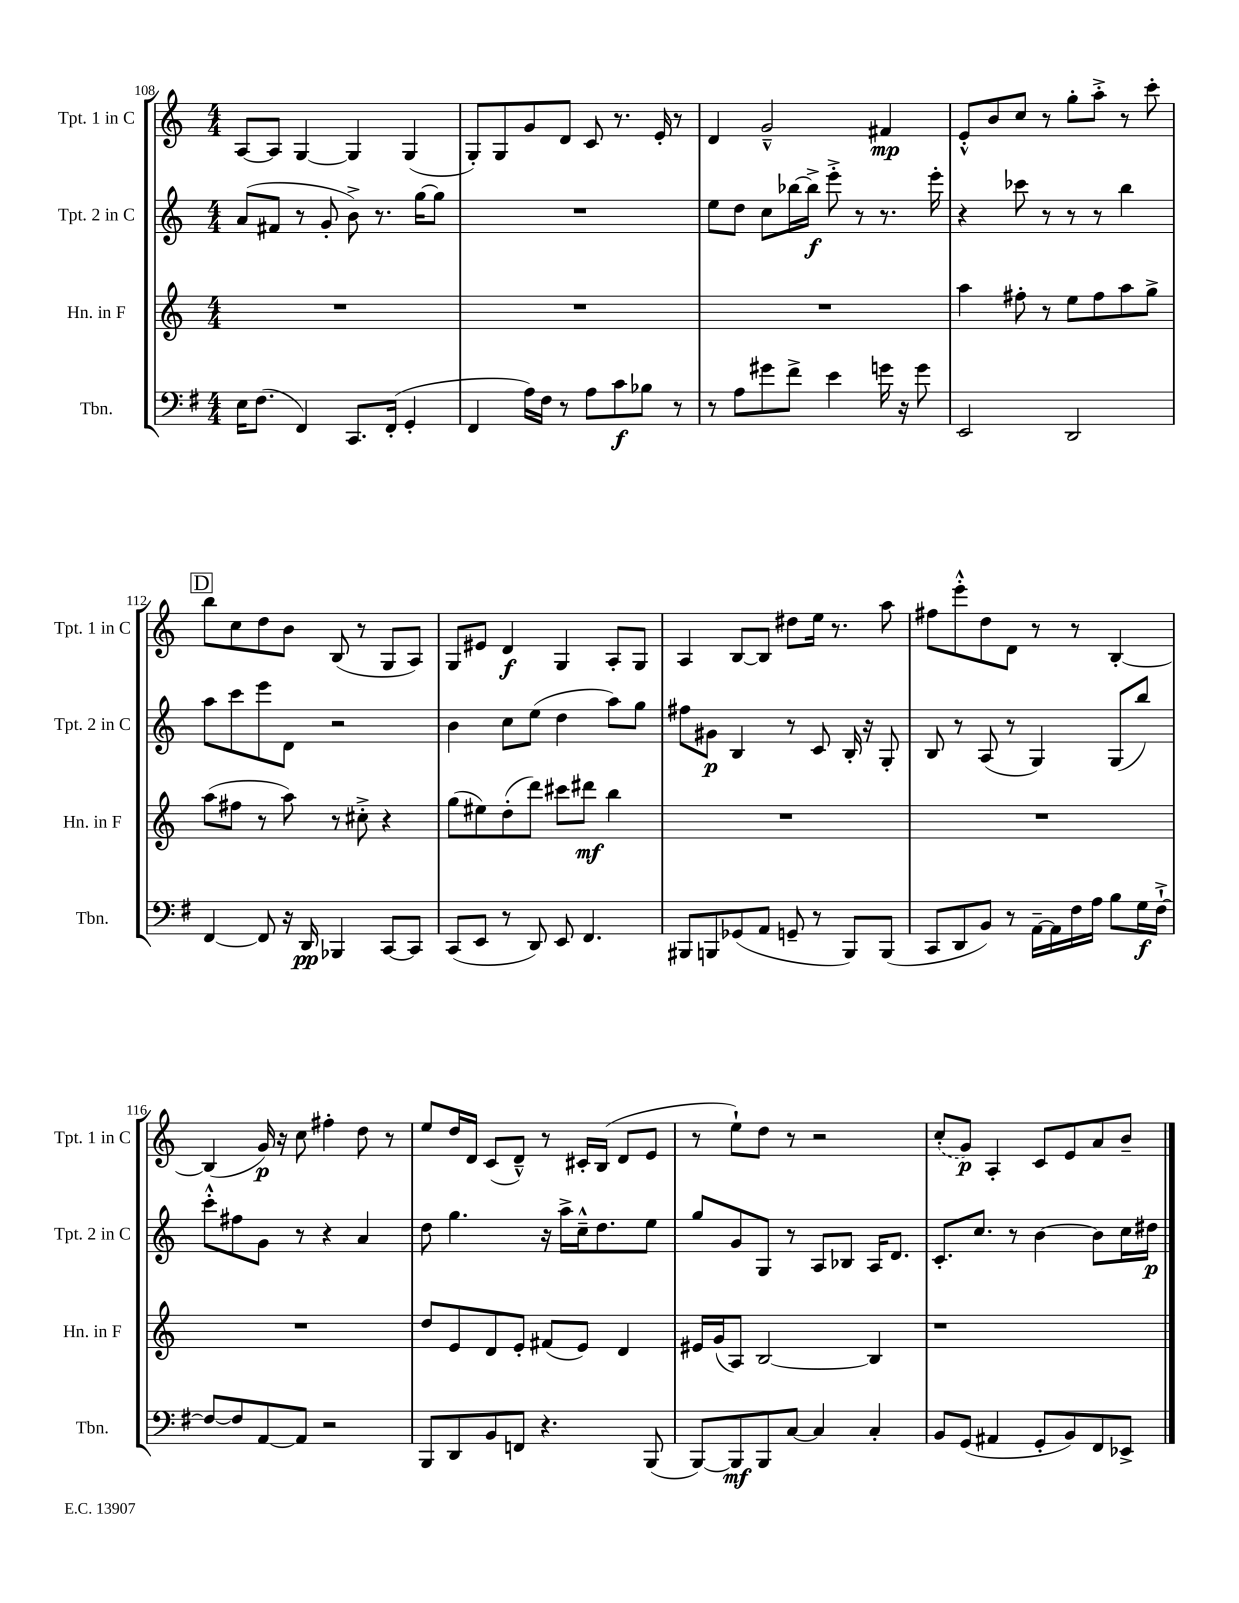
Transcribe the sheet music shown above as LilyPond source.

<<
\new StaffGroup <<
\new Staff = "s0" \with { instrumentName = "Tpt. 1 in C" shortInstrumentName = "Tpt. 1 in C" } {
    \clef treble \key c \major \numericTimeSignature \time 4/4
    a8~ a8 g4~ g4 g4( |
    g8-.) g8 g'8 d'8 c'8 r8. e'16-. r8 |
    d'4 g'2---^ fis'4\mp |
    e'8-.-^ b'8 c''8 r8 g''8-. a''8-.-> r8 c'''8-. |
    \mark \markup { \box "D" } b''8 c''8 d''8 b'8 b8( r8 g8 a8) |
    g8 eis'8 d'4\f g4 a8-. g8 |
    a4 b8~ b8 dis''8 e''16 r8. a''8 |
    fis''8 e'''8-.-^ d''8 d'8 r8 r8 b4~-. |
    b4( g'16\p) r16 c''8 fis''4-. d''8 r8 |
    e''8 d''16 d'16 c'8( d'8---^) r8 cis'16-. b16( d'8 e'8 |
    r8 e''8-!) d''8 r8 r2 |
    \once \slurDashed c''8-.( g'8\p) a4-. c'8 e'8 a'8 b'8-- \bar "|." |
}
\new Staff = "s1" \with { instrumentName = "Tpt. 2 in C" shortInstrumentName = "Tpt. 2 in C" } {
    \clef treble \key c \major \numericTimeSignature \time 4/4
    a'8( fis'8 r8 g'8-. b'8->) r8. g''16~ g''8 |
    R1 |
    e''8 d''8 c''8 bes''16~ bes''16->\f e'''8-.-> r8 r8. e'''16-. |
    r4 ces'''8 r8 r8 r8 b''4 |
    \mark \markup { \box "D" } a''8 c'''8 e'''8 d'8 r2 |
    b'4 c''8 e''8( d''4 a''8) g''8 |
    fis''8 gis'8\p b4 r8 c'8 b16-. r16 g8-. |
    b8 r8 a8( r8 g4) g8( b''8) |
    c'''8-.-^ fis''8 g'8 r8 r4 a'4 |
    d''8 g''4. r16 a''16-> c''16---^ d''8. e''8 |
    g''8 g'8 g8 r8 a8 bes8 a16 d'8. |
    c'8.-. c''8. r8 b'4~ b'8 c''16 dis''16\p \bar "|." |
}
\new Staff = "s2" \with { instrumentName = "Hn. in F" shortInstrumentName = "Hn. in F" } {
    \clef treble \key c \major \numericTimeSignature \time 4/4
    R1 |
    R1 |
    R1 |
    a''4 fis''8-. r8 e''8 fis''8 a''8 g''8-> |
    \mark \markup { \box "D" } a''8( fis''8 r8 a''8) r8 cis''8-.-> r4 |
    g''8( eis''8) d''8-.( d'''8) cis'''8 dis'''8\mf b''4 |
    R1 |
    R1 |
    R1 |
    d''8 e'8 d'8 e'8-. fis'8( e'8) d'4 |
    eis'16 g'16( a8) b2~ b4 |
    r1 \bar "|." |
}
\new Staff = "s3" \with { instrumentName = "Tbn." shortInstrumentName = "Tbn." } {
    \clef bass \key g \major \numericTimeSignature \time 4/4
    e16 fis8.( fis,4) c,8. fis,16-.( g,4-. |
    fis,4 a16) fis16 r8 a8 c'8\f bes8 r8 |
    r8 a8 gis'8 fis'8-> e'4 g'16 r16 g'8 |
    e,2 d,2 |
    \mark \markup { \box "D" } fis,4~ fis,8 r16 d,16\pp bes,,4 c,8~ c,8 |
    c,8( e,8 r8 d,8) e,8 fis,4. |
    bis,,8 b,,8 ges,8( a,8 g,8-- r8 b,,8) b,,8( |
    c,8 d,8 b,8) r8 a,16~-- a,16 fis16 a16 b8 g16\f fis16~-!-> |
    fis8~ fis8 a,8~ a,8 r2 |
    b,,8 d,8 b,8 f,8 r4. b,,8( |
    b,,8~) b,,8\mf b,,8 c8~ c4 c4-. |
    b,8 g,8( ais,4 g,8-. b,8) fis,8 ees,8-> \bar "|." |
}
>>
>>
\layout { \context { \Score currentBarNumber = #108 } }
